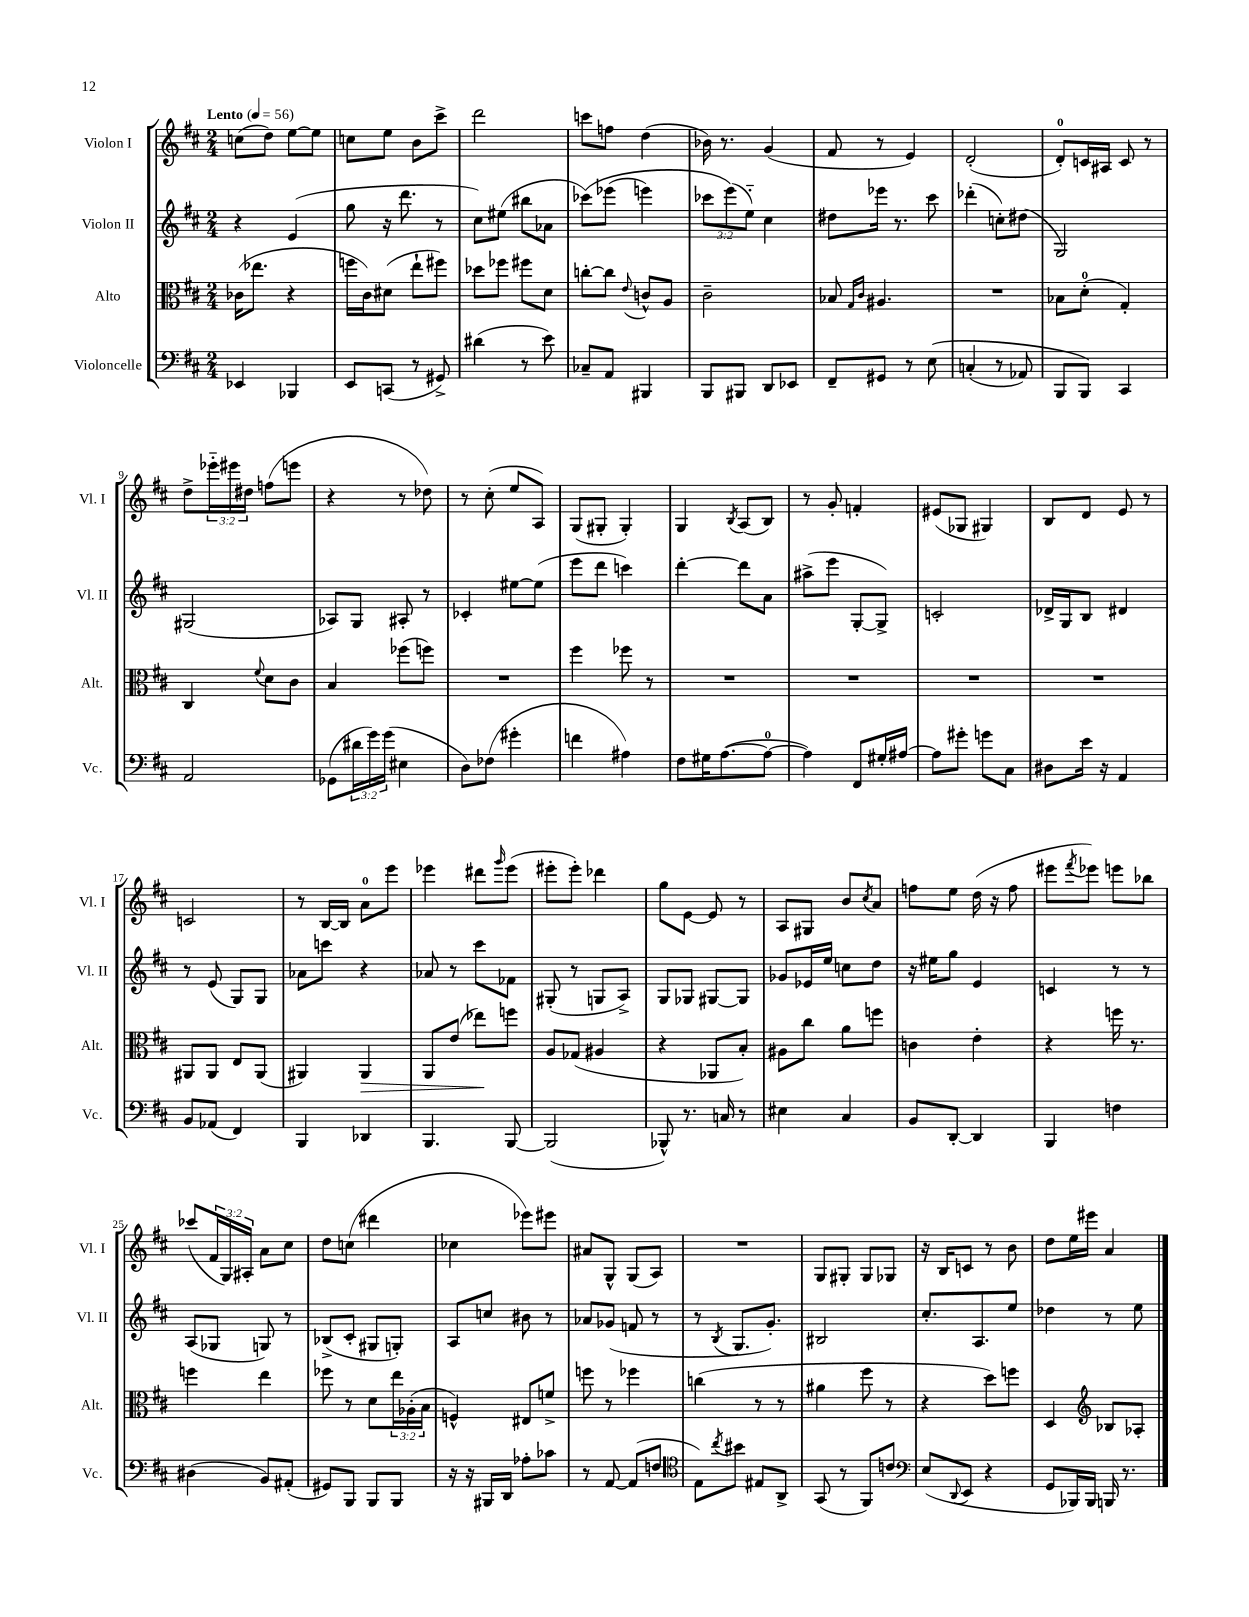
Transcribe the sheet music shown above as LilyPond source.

<<
\new StaffGroup <<
\new Staff = "s0" \with { instrumentName = "Violon I" shortInstrumentName = "Vl. I" } {
    \clef treble \key d \major \numericTimeSignature \time 2/4 \override Staff.TupletNumber.text = #tuplet-number::calc-fraction-text \tempo "Lento" 4 = 56
    c''8( d''8) e''8~ e''8 |
    c''8 e''8 b'8 cis'''8-> |
    d'''2 |
    c'''8 f''8 d''4( |
    bes'16) r8. g'4( |
    fis'8 r8 e'4) |
    d'2-.( |
    d'8-0-.) c'16 ais16 c'8 r8 |
    d''8-> \tuplet 3/2 { ees'''16-_ eis'''16 dis''16 } f''8( e'''8 |
    r4 r8 des''8) |
    r8 cis''8-.( e''8 a8) |
    g8( gis8-. gis4-.) |
    g4 \acciaccatura { b8 } a8( b8) |
    r8 g'8-. f'4-. |
    eis'8( ges8 gis4) |
    b8 d'8 e'8 r8 |
    c'2 |
    r8 b16~ b16 a'8-0 e'''8 |
    ees'''4 dis'''8 \grace { g'''16 } ees'''8( |
    eis'''8-. eis'''8-.) des'''4 |
    g''8 e'8~ e'8 r8 |
    a8 gis8 b'8 \acciaccatura { cis''8 } a'8 |
    f''8 e''8 d''16( r16 f''8 |
    eis'''8 \acciaccatura { fis'''8 } ees'''8) e'''8 bes''8 |
    ces'''8( \tuplet 3/2 { fis'16 g16) ais16-. } a'8 cis''8 |
    d''8 c''8( dis'''4 |
    ces''4 ees'''8) eis'''8 |
    ais'8 g8-^ g8( a8) |
    R2 |
    g8 gis8-. gis8 ges8 |
    r16 b16 c'8 r8 b'8 |
    d''8 e''16 eis'''16 a'4 \bar "|." |
}
\new Staff = "s1" \with { instrumentName = "Violon II" shortInstrumentName = "Vl. II" } {
    \clef treble \key d \major \numericTimeSignature \time 2/4 \override Staff.TupletNumber.text = #tuplet-number::calc-fraction-text
    r4 e'4( |
    g''8 r16 d'''8. r8 |
    cis''8) eis''8( bis''8 aes'8 |
    ces'''8)\( ees'''8( e'''4) |
    \tuplet 3/2 { ces'''8 e'''8(\) e''8-_) } cis''4 |
    dis''8 ees'''16 r8. cis'''8 |
    des'''4-.( c''8-.) dis''8( |
    g2) |
    gis2( |
    aes8) g8 ais8-. r8 |
    ces'4-. eis''8~ eis''8( |
    e'''8 d'''8 c'''4) |
    d'''4~-. d'''8 a'8 |
    ais''8->( e'''8 g8~-. g8->) |
    c'2-. |
    des'16-> g16 b8 dis'4 |
    r8 e'8( g8) g8 |
    aes'8 c'''8 r4 |
    aes'8 r8 cis'''8 fes'8 |
    gis8-.( r8 g8 a8->) |
    g8 ges8 gis8~ gis8 |
    ges'8 ees'16 e''16 c''8 d''8 |
    r16 eis''16 g''8 e'4 |
    c'4 r8 r8 |
    a8( ges8 g8) r8 |
    bes8->( cis'8-. gis8 g8-.) |
    a8 c''8 bis'8 r8 |
    aes'8 ges'8( f'8 r8 |
    r8 \acciaccatura { b8 } g8. g'8.-.) |
    bis2 |
    cis''8.-. a8. e''8 |
    des''4 r8 e''8 \bar "|." |
}
\new Staff = "s2" \with { instrumentName = "Alto" shortInstrumentName = "Alt." } {
    \clef alto \key d \major \numericTimeSignature \time 2/4 \override Staff.TupletNumber.text = #tuplet-number::calc-fraction-text
    ces'16( ees''8. r4 |
    f''16 cis'16) dis'8( e''8-! fis''8) |
    des''8 fes''8 fis''8 d'8 |
    c''8~-. c''8 \appoggiatura { e'8 } c'8-^ a8 |
    cis'2-- |
    bes8 \grace { g16 cis'16 } ais4. |
    R2 |
    bes8 d'8-0-.( g4-.) |
    cis4 \appoggiatura { fis'8 } d'8 cis'8 |
    b4 fes''8( f''8) |
    R2 |
    fis''4 fes''8 r8 |
    R2 |
    R2 |
    R2 |
    R2 |
    ais,8 ais,8 e8 ais,8( |
    ais,4) ais,4\> |
    a,8 e'8( ees''8\!) f''8 |
    a8 ges8( ais4 |
    r4 aes,8 b8-.) |
    ais8 cis''8 a'8 f''8 |
    c'4 e'4-. |
    r4 f''16 r8. |
    f''4 e''4 |
    fes''8 r8 d'8 \tuplet 3/2 { e''16 aes16-.( b16 } |
    f4-^) eis8 f'8-> |
    f''8 r8 fes''4 |
    c''4( r8 r8 |
    ais'4 fis''8 r8 |
    r4 d''8) f''8 |
    d4 \clef treble bes8 aes8-. \bar "|." |
}
\new Staff = "s3" \with { instrumentName = "Violoncelle" shortInstrumentName = "Vc." } {
    \clef bass \key d \major \numericTimeSignature \time 2/4 \override Staff.TupletNumber.text = #tuplet-number::calc-fraction-text
    ees,4 bes,,4 |
    e,8 c,8( r8 gis,8->) |
    dis'4( r8 e'8) |
    ces8-- a,8 bis,,4 |
    b,,8 bis,,8 d,8 ees,8 |
    fis,8-- gis,8 r8 e8\( |
    c4-.( r8 aes,8) |
    b,,8 b,,8\) cis,4 |
    a,2 |
    ges,8( \tuplet 3/2 { dis'16 g'16) g'16( } eis4 |
    d8) fes8( gis'4-. |
    f'4 ais4) |
    fis8 gis16 a8.~( a8-0~ |
    a4) fis,8 gis16-. ais16~ |
    ais8 gis'8-. g'8 cis8 |
    dis8 e'16 r16 a,4 |
    b,8 aes,8( fis,4) |
    b,,4 des,4 |
    b,,4. b,,8~ |
    b,,2( |
    bes,,8-^) r8. c16 r8 |
    eis4 cis4 |
    b,8 d,8~-. d,4 |
    b,,4 f4 |
    dis4( b,8) ais,8-.( |
    gis,8) b,,8 b,,8 b,,8 |
    r16 r16 bis,,16 d,16 aes8-. ces'8 |
    r8 a,8~ a,8( f8 |
    \clef tenor e8) \acciaccatura { cis''8 } bis'8 eis8 a,8-> |
    g,8( r8 fis,8) c'8 |
    \clef bass e8( \appoggiatura { d,8 } e,8 r4 |
    g,8 bes,,16) bes,,16 b,,16 r8. \bar "|." |
}
>>
>>
